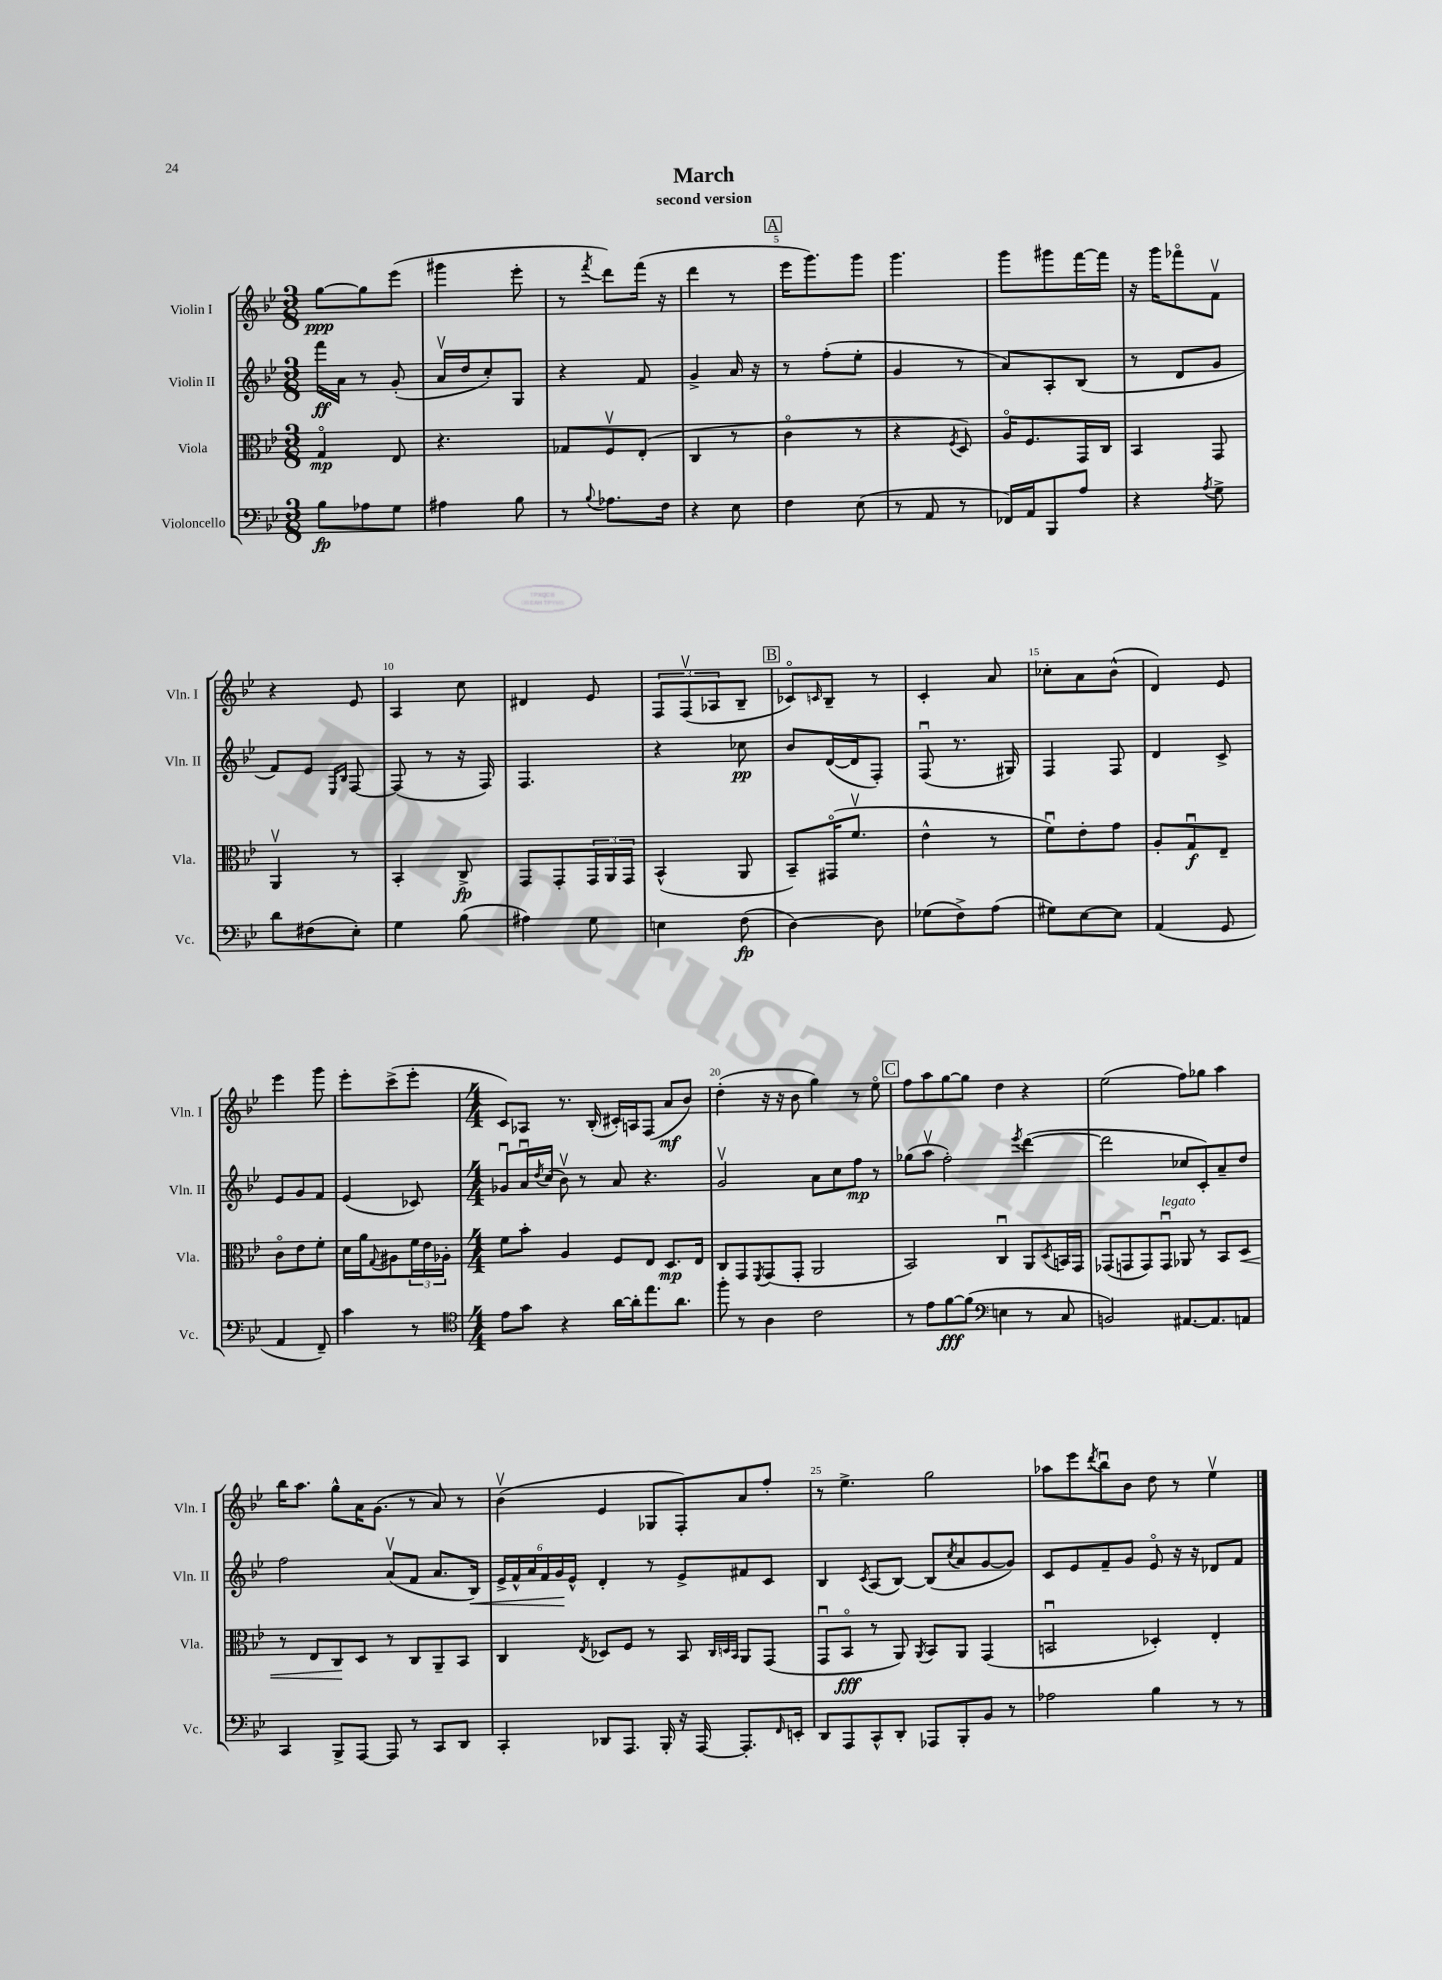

**kern	**kern	**kern	**kern
*staff4	*staff3	*staff2	*staff1
*clefF4	*clefC3	*clefG2	*clefG2
*k[b-e-]	*k[b-e-]	*k[b-e-]	*k[b-e-]
*M3/8	*M3/8	*M3/8	*M3/8
8B-\L	4Go/	16fff\LL	[8gg\L
.	.	16a\JJ	.
8A-\	.	8r	8gg\]
8G\J	8E-/	(8g'/	(8eee-\J
=	=	=	=
4A#\	4.r	16av/LL	4ggg#\
.	.	16dd/J	.
.	.	8cc'/)	.
8B-\	.	8G/J	8eee-'\
=	=	=	=
8r	8G-/L	4r	8r
8qqB-/	.	.	8qfff/
8.A-\L	8Fv/	.	8ddd\L)
.	(8E-'/J	8f/	(16fff\Jk
16F\Jk	.	.	16r
=	=	=	=
4r	4C/	4g^/	4ddd\
8E-\	8r	16a/	8r
.	.	16r	.
=	=	=	=
4F\	4co\	8r	16eee-\LK
.	.	.	8.ggg\)
.	.	(8ff'\L	.
(8E-\	8r	8ee-'\J	8ggg\J
=	=	=	=
8r	4r	4g/	4.ggg\
8AA/	.	.	.
.	8qF/	.	.
8r	8D/)	8r	.
=	=	=	=
16FF-/LL)	16Ao/LK	8a/L)	8ggg\L
16AA/J	8.F/	.	.
8BBB-/	.	8A'/	8ggg#\
8A/J	16GG/L	(8B-/J	[16fff\L
.	16C/JJ	.	16fff\]JJ
=	=	=	=
4r	4BB-/	8r	16r
.	.	.	16ggg\LK
.	.	8d/L	8fff-o\
8qA/	.	.	.
8G^\	8GG/	8g/J	8fv\J
=	=	=	=
8d\L	4AAv/	8f/L)	4r
(8F#\	.	8e-/J	.
.	.	16qqE-/LL	.
.	.	16qqB-/JJ	.
8E-'\J)	8r	[8F/	8e-/
=	=	=	=
4G\	4BB-'/	(8F/]	4A/
.	.	8r	.
(8B-\	8C^/	16r	8cc\
.	.	16F/)	.
=	=	=	=
4A#\)	8GG/L	4.F/	4d#/
.	8GG'/	.	.
8G\	24GG/L	.	8e-/
.	24AA/	.	.
.	24GG/JJ	.	.
=	=	=	=
4E\	(4BB-^^/	4r	12F/L
.	.	.	(12Fv/
.	.	.	12A-/
(8F\	8AA/	8cc-\	8B-~/J
=	=	=	=
[4D\)	8BB-~/L)	8b-/L	8c-o/L)
.	.	.	16qqc/
.	(16GG#o/K	([16d/L	8B-~/J
.	8.fv/J	16d/]J	.
8D\]	.	8F'/J)	8r
=	=	=	=
(8G-\L	4e-^^\	(8Fu/	4c'/
8F^\)	.	8.r	.
(8A\J	8r	.	8a/
.	.	16G#/)	.
=	=	=	=
8G#\L)	8fu\L)	4F/	8cc-'\L
[8E-\	8e-'\	.	8a\
8E-\]J	8g\J	8F/	(8b-^^\J
=	=	=	=
(4AA/	8A'/L	4d/	4d/)
.	8Gu/	.	.
8GG/	8E-~/J	8c^/	8e-/
=	=	=	=
4AA/	8co\L	8e-/L	4eee-\
.	8e-\	8g/	.
8FF~/)	8f'\J	8f/J	8ggg\
=	=	=	=
4c\	16d\LL	(4e-/	8eee-'\L
.	16a\J	.	.
.	8qqG/	.	.
.	8A#\	.	(8ccc^\
8r	24f\L	8c-/)	8eee-'\J
.	24e-\	.	.
.	24A-'\JJ	.	.
=	=	=	=
*clefC4	*	*	*
*M4/4	*M4/4	*M4/4	*M4/4
8e-\L	8f\L	8g-u/L	8c/L)
8g\J	8b-'\J	16au/L	8A-/J
.	.	8qdd/	.
.	.	(16cc/JJ	.
4r	4A/	8b-v\)	8.r
.	.	8r	.
.	.	.	(16B-'/
[16a\LL	8F/L	8a/	16c#'/LL)
16a'\]J	.	.	16A/J
8.ee-\	8E-/J	4.r	(8F/J
.	8.D/L	.	8a/L
8.a\J	.	.	.
.	.	.	8b-/J)
.	16E-/Jk	.	.
=	=	=	=
8ff'\	8C/L	2gv/	(4dd'\
8r	8GG/	.	.
.	8qFF/	.	.
4A\	(8GG/	.	16r
.	.	.	16r
.	8GG'/J	.	8b-\
2c\	2AA/	8a\L	4gg\)
.	.	8cc\	.
.	.	8ff\J	8r
.	.	8r	8ee-o\
=	=	=	=
8r	2BB-/)	(8gg-\L	8ff\L
8e-\L	.	8aav\J	8aa\
[8f\	.	2ff'\)	[8gg\
(8f\]J	.	.	8gg\]J
*clefF4	*	*	*
4E\	4Cu/	.	4dd\
.	.	8qeee-/	.
8r	8AA/L	([4ddd\	4r
.	8qD/	.	.
8C/	16BB/L	.	.
.	16GG/JJ	.	.
=	=	=	=
2BB/)	(8GG-/L	2ddd\]	(2ee-\
.	8GG/	.	.
.	8GG/)	.	.
.	8GGu/J	.	.
[8.AA#/L	8AA-/	8cc-/L	8ff\L)
.	8r	8c'/)	8gg-\J
8.AA#/]	.	.	.
.	8BB-/L	8a~/	4aa\
8AA/J	8D/J	8dd/J	.
=	=	=	=
4CC/	8r	2ff\	16bb-\LK
.	.	.	8.aa\J
.	8E-/L	.	.
8BBB-^/L	8C/	.	8gg^^\L
[8AAA/J	8D/J	.	16a\K
.	.	.	(8.g\J
8AAA/]	8r	(8av/L	.
8r	8C/L	8f/J	8r
8CC/L	8AA~/	8.a/L	8a/)
8DD/J	8BB-/J	.	8r
.	.	16B-/Jk)	.
=	=	=	=
4CC'/	4C/	24e-^/LL	(4b-v\
.	.	24f^^/	.
.	.	24a/	.
.	.	24f/	.
.	.	24g/	.
.	.	24e-^^/JJ	.
.	8qE-/	.	.
8DD-/L	8D-/L	4d'/	4e-/
8.AAA/J	8F/J	.	.
.	8r	8r	8G-/L
16BBB-'/	.	.	.
16r	8BB-/	8e-^/L	8F'/)
[16AAA/	.	.	.
.	32qqC/LLL	.	.
.	32qqD/	.	.
.	32qqBB-/JJJ	.	.
8.AAA'/]L	8AA/L	8f#/	8a/
.	(8GG/J	8c/J	8ff'/J
16qqFF/	.	.	.
16EE'/Jk	.	.	.
=	=	=	=
8DD/L	8GGu/L	4B-/	8r
8AAA/	8BB-o/J	.	4.ee-^\
.	.	8qc/	.
8CC^^/	8r	(8A/L	.
8DD'/J	8AA/)	[8B-/J)	.
.	8qAA/	.	.
8AAA-/L	8BB-/L	(8B-/]L	2gg\
.	.	8qcc/	.
8BBB-'/	8AA/J	8a/	.
8BB-/J	(4GG/	[8g/	.
8r	.	8g/]J)	.
=	=	=	=
2A-\	2BBu/	8c/L	8aa-\L
.	.	8e-/	8eee-\
.	.	.	8qddd/
.	.	8f~/	8bb-u\
.	.	8g/J	8b-\J
4B-\	4D-'/)	8e-o/	8dd\
.	.	16r	8r
.	.	16r	.
8r	4E-'/	8d-/L	4ee-v\
8r	.	8f/J	.
==	==	==	==
*-	*-	*-	*-
